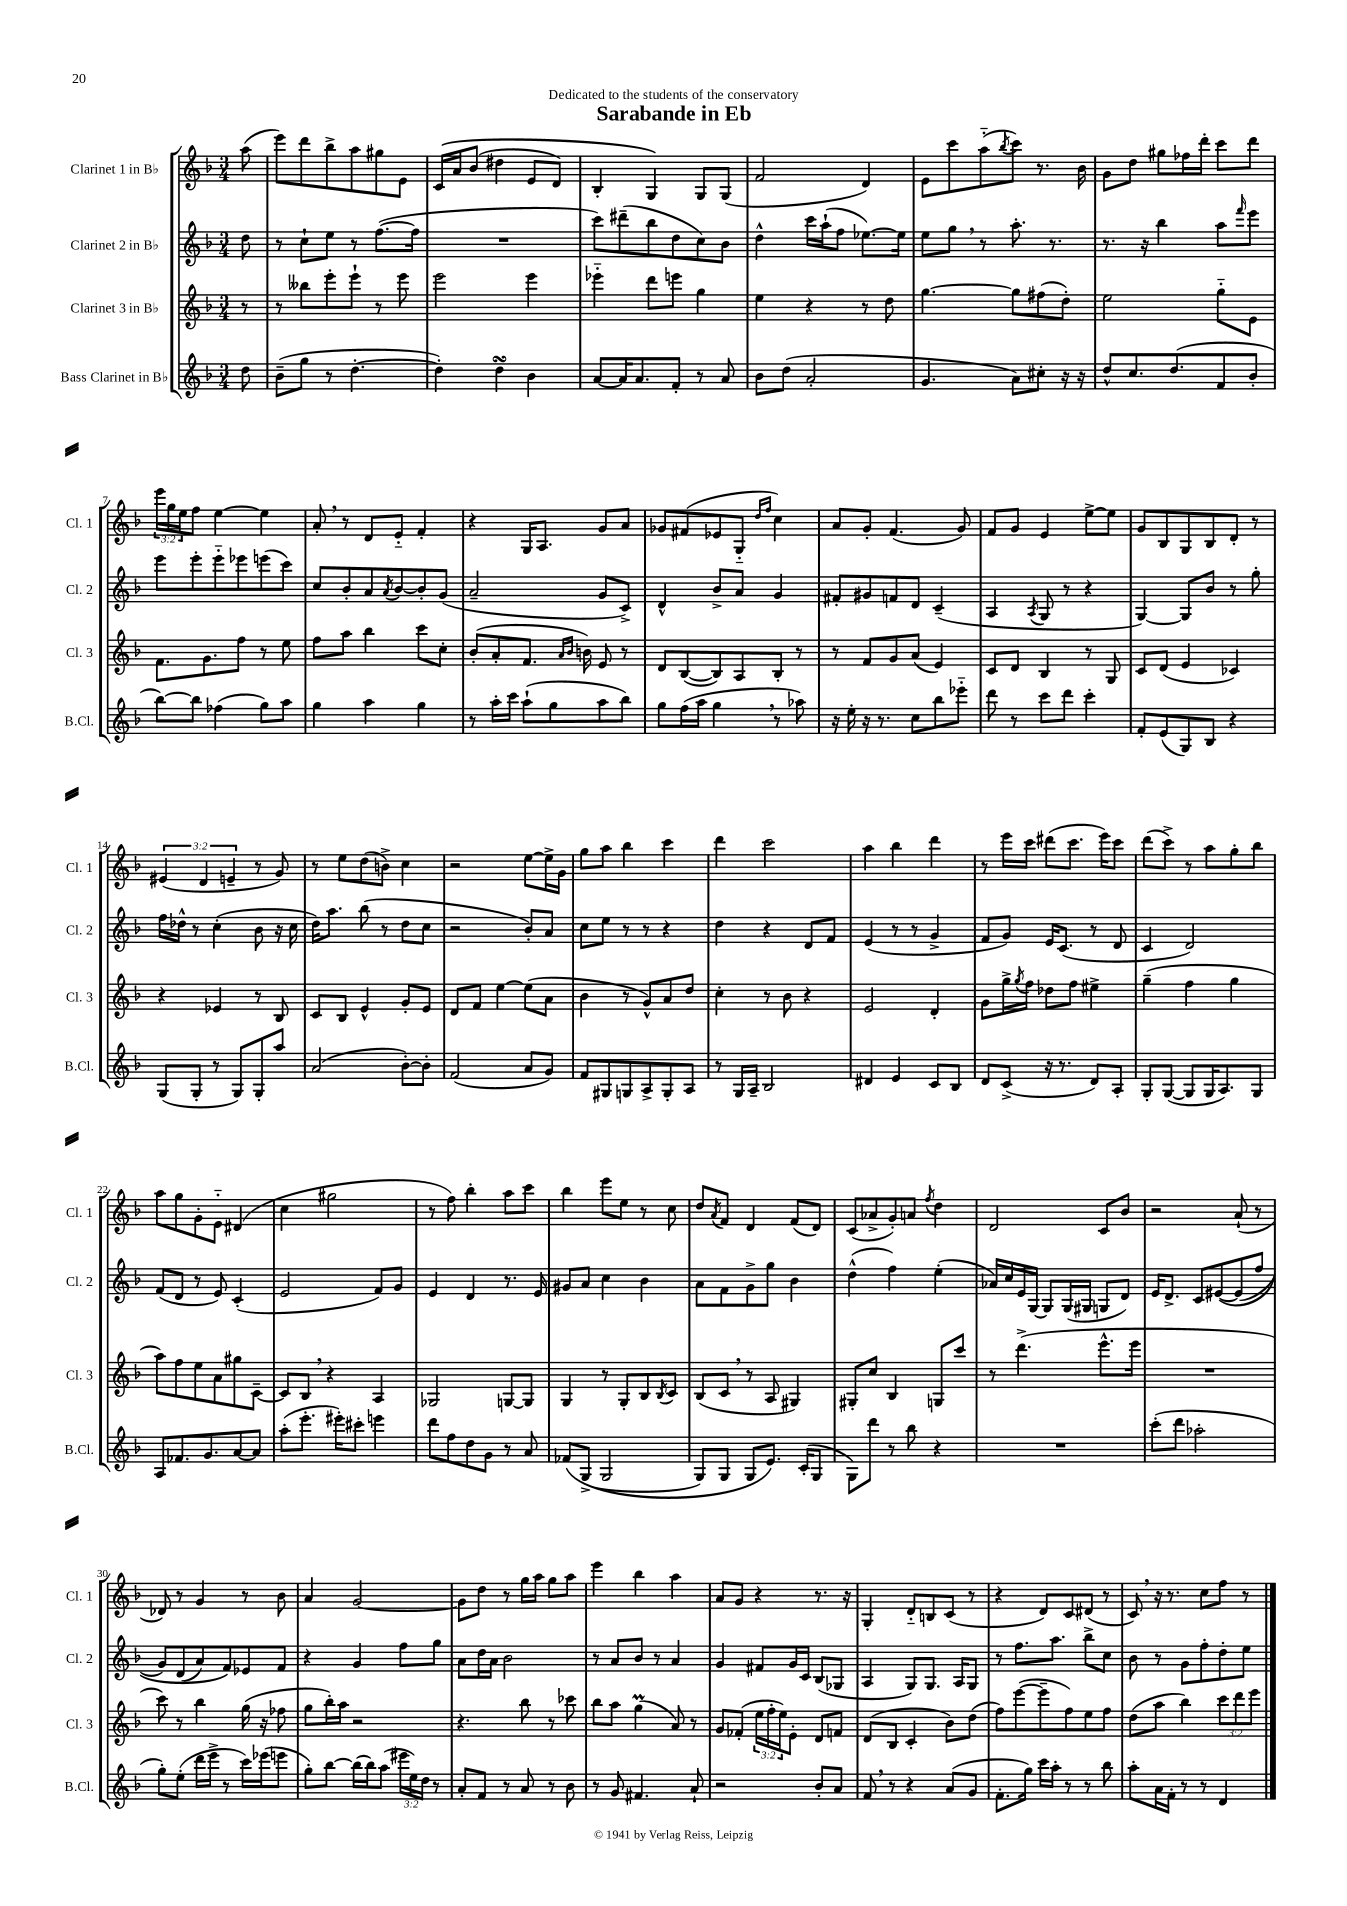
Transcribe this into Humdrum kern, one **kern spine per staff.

**kern	**kern	**kern	**kern
*part4	*part3	*part2	*part1
*staff4	*staff3	*staff2	*staff1
*I"Bass Clarinet in B♭	*I"Clarinet 3 in B♭	*I"Clarinet 2 in B♭	*I"Clarinet 1 in B♭
*I'B.Cl.	*I'Cl. 3	*I'Cl. 2	*I'Cl. 1
*clefG2	*clefG2	*clefG2	*clefG2
*k[b-]	*k[b-]	*k[b-]	*k[b-]
*M3/4	*M3/4	*M3/4	*M3/4
=	=	=	=
8dd\	8r	8dd\	(8aa\
=1	=1	=1	=1
(8b-~\L	8r	8r	8eee\L)
8gg\J	8bb--X\L	8cc`\L	8ddd\
8r	8eee'\	8ee\J	8bb-^\
[4.dd'\	8eee`\J	8r	8aa\
.	8r	([8.ff\L	8gg#X\
.	8eee\	.	8e\J
.	.	16ff\Jk]	.
=2	=2	=2	=2
4dd'\])	2eee\	2.r	(16c/LL
.	.	.	16a/J
.	.	.	(8b-/J
4ddsSSS\	.	.	4dd#X\
4b-\	4eee\	.	8e/L
.	.	.	8d/J)
=3	=3	=3	=3
[8a/L	4eee-X\	8ccc\L)	4B-'/
16a/K]	.	(8ddd#X~\	.
8.a/	.	.	.
.	8ddd\L	8bb-\	4G/)
8f'/J	8eeen\J	8dd\	.
8r	4gg\	8cc\)	8G/L
8a/	.	8b-\J	(8G/J
=4	=4	=4	=4
8b-\L	4ee\	4dd^^\	2f/
(8dd\J	.	.	.
2a'/	4r	16ccc\LL	.
.	.	(16aa`\J	.
.	.	8ff\J	.
.	8r	[8.ee-X\L)	4d/)
.	8dd\	.	.
.	.	16ee-\Jk]	.
=5	=5	=5	=5
4.g/	[4.gg\	8ee\L	8e\L
.	.	8gg,\J	8ccc\
.	.	8r	(8aa\
.	.	.	8qbb-/
8a\L)	8gg\L]	8.aa'\	8ccc\J)
8cc#X'\J	(8ff#X\	.	8.r
.	.	8.r	.
16r	8dd'\J)	.	.
16r	.	.	16b-\
=6	=6	=6	=6
8dd^^/L	2ee\	8.r	8g\L
8.cc/	.	.	8dd\J
.	.	16r	.
.	.	4bb-\	8gg#X\L
(8.dd/	.	.	.
.	.	.	16ff-X\L
.	.	.	16ddd'\JJ
8f/	8gg\L	8aa\L	8ccc\L
.	.	16qqfff/	.
8b-'/J	8e\J	8eee\J	8ddd\J
!!LO:LB:g=z
=7	=7	=7	=7
[8bb-\L)	8.f\L	8eee\L	24eee\LL
.	.	.	24gg\
.	.	.	24ee\J
8bb-\J]	.	8eee'\	8ff\J
.	8.g\	.	.
(4ff-X\	.	8eee\	[4ee\
.	8ff\J	8eee-X\	.
8gg\L)	8r	(8eeen\	4ee\]
8aa\J	8ee\	8ccc\J)	.
=8	=8	=8	=8
4gg\	8ff\L	8cc/L	8a',/
.	8aa\J	8b-'/	8r
4aa\	4bb-\	8a/	8d/L
.	.	8qa/	.
.	.	[8b-/	8e/J
4gg\	8ccc\L	8b-'/]	4f'/
.	8cc'\J	(8g/J	.
=9	=9	=9	=9
8r	(8b-'/L	2a~/	4r
16aa'\LL	8a'/	.	.
16ccc\JJ	.	.	.
(8aa`\L	8.f/J	.	16G/KL
.	.	.	8.A/J
8gg\	.	.	.
.	16qqa/LL	.	.
.	16qqb-/JJ	.	.
.	16bn\)	.	.
8aa\	8e/	8g/L	8g/L
8bb-\J)	8r	8c^/J)	8a/J
=10	=10	=10	=10
8gg\L	8d/L	4d^^/	8g-X/L
(16ff\L	([8B-/	.	(8f#X/
16aa\JJ	.	.	.
4gg,\	8B-/])	8b-^/L	8e-X/
.	8A/	8a/J	8G/J
.	.	.	16qqdd/LL
.	.	.	16qqff/JJ
8r	8B-'/J	4g/	4cc\)
8aa-X\)	8r	.	.
=11	=11	=11	=11
16r	8r	8f#X'/L	8a/L
16ee'\	.	.	.
16r	8f/L	8g#X/	8g'/J
8.r	.	.	.
.	8g/	8fn/	(4.f/
8cc\L	(8a/J	8d/J	.
8bb-\	4e/)	(4c~/	.
8eee-X\J	.	.	8g/)
=12	=12	=12	=12
8ddd\	8c/L	4A/	8f/L
8r	8d/J	.	8g/J
.	.	8qA/	.
8ccc\L	4B-/	8G/	4e/
8ddd\J	.	8r	.
4ccc'\	8r	4r	[8ee^\L
.	8G/	.	8ee\J]
=13	=13	=13	=13
8f'/L	8c/L	[4G/)	8g/L
(8e/	(8d/J	.	8B-/
8G/)	4e/	8G/L]	8G/
8B-/J	.	8b-/J	8B-/
4r	4c-X/)	8r	8d'/J
.	.	8gg'\	8r
!!LO:LB:g=z
=14	=14	=14	=14
(8G/L	4r	16ff\LL	(6e#X/
.	.	16dd-X^^\JJ	.
8G'/J	.	8r	.
.	.	.	6d/
8r	4e-X/	(4cc'\	.
.	.	.	6en~/
8G/L)	.	.	.
8G'/	8r	8b-\	8r
8aa/J	8B-/	16r	8g/)
.	.	16cc\	.
=15	=15	=15	=15
(2a/	8c/L	16dd\KL)	8r
.	.	8.aa\J	.
.	8B-/J	.	8ee\L
.	4e^^/	(8bb-\	(8dd\
.	.	8r	8bn^\J)
[8b-'\L)	8g'/L	8dd\L	4cc\
8b-'\J]	8e/J	8cc\J	.
=16	=16	=16	=16
(2f/	8d/L	2r	2r
.	8f/J	.	.
.	[4ee\	.	.
8a/L	(8ee\L]	8b-'/L)	[8ee\L
8g/J)	8a\J	8a/J	16ee^\L]
.	.	.	16g\JJ
=17	=17	=17	=17
8f/L	4b-\	8cc\L	8gg\L
8G#X/	.	8ee\J	8aa\J
8Gn/	8r	8r	4bb-\
8A^/	8g^^/L)	8r	.
8G'/	8a/	4r	4ccc\
8A/J	8dd/J	.	.
=18	=18	=18	=18
8r	4cc'\	4dd\	4ddd\
16G/LL	.	.	.
16A~/JJ	.	.	.
2B-/	8r	4r	2ccc\
.	8b-\	.	.
.	4r	8d/L	.
.	.	8f/J	.
=19	=19	=19	=19
4d#X/	2e/	(4e/	4aa\
4e/	.	8r	4bb-\
.	.	8r	.
8c/L	4d'/	4g^/	4ddd\
8B-/J	.	.	.
=20	=20	=20	=20
8d/L	8g\L	8f/L	8r
(8c^/J	16gg^\L	8g/J)	16eee\LL
.	8qgg/	.	.
.	16ff\JJ	.	16ccc\JJ
16r	8dd-X\L	16e/KL	(8ddd#X\L
8.r	.	(8.c/J	.
.	8ff\J	.	8.ccc\J
8d/L)	4ee#X^\	8r	.
.	.	.	16eee\KL)
8A'/J	.	8d/	8ccc\J
=21	=21	=21	=21
8G'/L	(4gg~\	4c/	(8ddd\L
([8G/J	.	.	8ccc^\J)
8G/L]	4ff\	2d/)	8r
16G/K	.	.	8aa\L
8.A/)	.	.	.
.	4gg\	.	8gg'\
8G/J	.	.	8bb-\J
!!LO:LB:g=z
=22	=22	=22	=22
8A/L	8aa\L)	(8f/L	8aa\L
8.f-X/	8ff\	8d/J	8gg\
.	8ee\	8r	8g'\
8.g/	.	.	.
.	8a\	8e/)	8e\J
[8a/	8gg#X\	(4c'/	(4d#X/
8a/J]	[8c~\J	.	.
=23	=23	=23	=23
(8aa'\L	8c/L]	2e/	4cc\
8.eee'\J	8B-,/J	.	.
.	4r	.	2gg#X\
16eee#X'\KL)	.	.	.
8ccc#X'\J	.	.	.
4eeen\	4A/	8f/L)	.
.	.	8g/J	.
=24	=24	=24	=24
8ddd\L	2G-X/	4e/	8r
8ff\	.	.	8ff\)
8dd\	.	4d/	4bb-'\
8g\J	.	.	.
8r	[8Gn/L	8.r	8aa\L
8a/	8G/J]	.	8ccc\J
.	.	16e/	.
=25	=25	=25	=25
(8f-X/L	4G/	8g#X/L	4bb-\
(8G^/J	.	8a/J	.
2G/	8r	4cc\	8eee\L
.	8G'/L	.	8ee\J
.	8B-/	4b-\	8r
.	8qB-/	.	.
.	8c/J	.	8cc\
=26	=26	=26	=26
8G/L)	(8B-/L	8a\L	8dd/L
.	.	.	8qa/
8G/J	8c,/J	8f\	8f/J
8G/L	8r	8g^\	4d/
8.e/J)	8A/	8gg\J	.
.	4G#X/)	4b-\	(8f/L
(16c'/KL	.	.	.
8G/J	.	.	8d/J)
=27	=27	=27	=27
8G\L)	8G#X'/L	(4dd^^\	(8c/L
8ddd\J	8cc/J	.	8a-X^/
8r	4B-/	4ff\)	8g'/)
8bb-\	.	.	8an/J
.	.	.	8qff/
4r	8Gn/L	(4ee'\	4dd\
.	8ccc/J	.	.
=28	=28	=28	=28
2.r	8r	16a-X/LL)	2d/
.	.	16cc/	.
.	(4.ddd^\	16e/	.
.	.	[16G/JJ	.
.	.	8G/L]	.
.	.	(16G/L	.
.	.	16G#X/JJ	.
.	8.eee^^\L	8Gn/L	8c/L
.	.	8d/J)	8b-/J
.	16eee\Jk	.	.
=29	=29	=29	=29
(8ccc'\L	2.r	16e/KL	2r
.	.	8.d^/J	.
8ddd\J	.	.	.
2aa-X'\	.	8c/L	.
.	.	([8e#X/	.
.	.	(8e#/]	(8a`/
.	.	8ff/J	8r
!!LO:LB:g=z
=30	=30	=30	=30
8gg'\L)	8ccc\)	8g/L)	8d-X/)
(8ee'\J	8r	(8d/	8r
16ddd\LL	4bb-\	8a/)	4g/
16eee^\JJ	.	.	.
8r	.	8f/)	.
16ccc\LL)	(16gg\	8e-X/	8r
(16eee-X\J	16r	.	.
8eeen\J	8ff-X\	8f/J	8b-\
=31	=31	=31	=31
8gg'\L)	8gg\L	4r	4a/
[8bb-\J	16bb-'\L)	.	.
.	16aa\JJ	.	.
(16bb-\LL]	2r	4g/	[2g/
16bb-\J)	.	.	.
(8aa\J	.	.	.
24eee#X\LL	.	8ff\L	.
24ee\)	.	.	.
24dd\JJ	.	.	.
8r	.	8gg\J	.
=32	=32	=32	=32
8a'/L	4.r	8a\L	8g\L]
8f/J	.	16dd\L	8dd\J
.	.	16a\JJ	.
8r	.	2b-\	8r
8a/	8bb-\	.	16gg\LL
.	.	.	16aa\JJ
8r	8r	.	8gg\L
8b-\	8ccc-X\	.	8aa\J
=33	=33	=33	=33
8r	8bb-\L	8r	4eee\
8g/	8aa\J	8a/L	.
4.f#X/	(4ggM\	8b-/J	4bb-\
.	.	8r	.
.	8a/)	4a/	4aa\
8a`/	8r	.	.
=34	=34	=34	=34
2r	8g/L	4g/	8a/L
.	(8f-X'/J	.	8g/J
.	24ee\LL	8f#X/L	4r
.	24ff'\	.	.
.	24ee\J)	.	.
.	8e'\J	16g/L	.
.	.	16c/JJ	.
8b-'/L	8d/L	(8B-/L	8.r
8a/J	8fn/J	8G-X/J	.
.	.	.	16r
=35	=35	=35	=35
8f,/	(8d/L	4A/	4G'/
8r	8B-/J	.	.
4r	4c'/	8G/L)	8d/L
.	.	8.G/J	8Bn/
(8a/L	8b-\L)	.	(8c/J
.	.	16A/KL	.
8g/J	(8dd\J	8G/J	8r
=36	=36	=36	=36
8.f'\L	8ff\L)	8r	4r
.	([8eee\	8.ff\L	.
16gg\Jk)	.	.	.
16ccc\LL	8eee~\]	.	8d/L)
16aa'\JJ	.	8.aa\J	.
8r	8ff\)	.	8c/
8r	8ee\	8bb-^\L	(8d#X/J
8bb-\	8ff\J	8cc\J	8r
=37	=37	=37	=37
8aa'\L	(8dd\L	8b-\	8c,/)
16a\L	8aa\J	8r	16r
16f'\JJ	.	.	8.r
8r	4bb-\)	8g\L	.
8r	.	8ff'\	8cc\L
4d/	12ccc\L	8dd'\	8ff\J
.	12ddd\	.	.
.	.	8ee\J	8r
.	12eee\J	.	.
==	==	==	==
*-	*-	*-	*-
